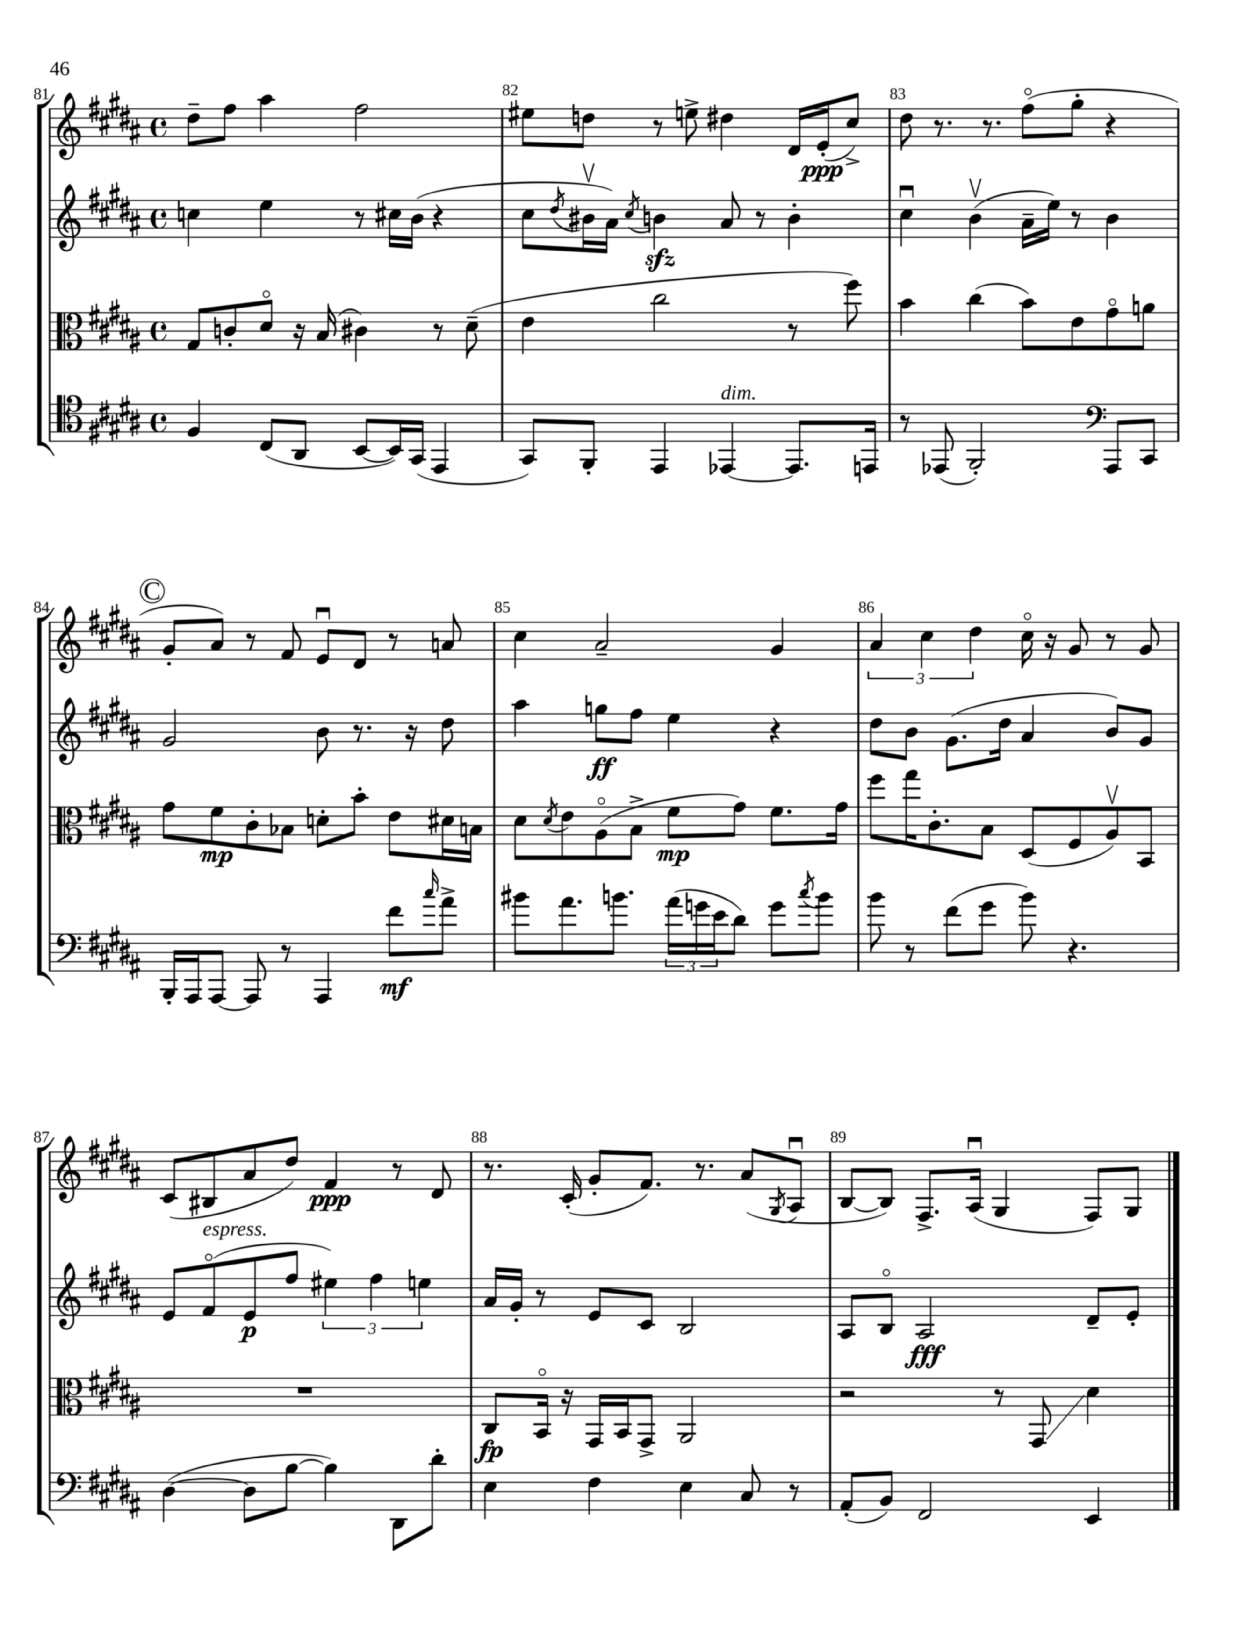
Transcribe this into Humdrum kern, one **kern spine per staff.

**kern	**kern	**kern	**kern
*staff4	*staff3	*staff2	*staff1
*clefC4	*clefC3	*clefG2	*clefG2
*k[f#c#g#d#a#]	*k[f#c#g#d#a#]	*k[f#c#g#d#a#]	*k[f#c#g#d#a#]
*M4/4	*M4/4	*M4/4	*M4/4
*met(c)	*met(c)	*met(c)	*met(c)
4F#	8G#	4cc	8dd#~
.	8c'	.	8ff#
(8C#	8d#o	4ee	4aa#
8AA#	16r	.	.
.	(16B	.	.
[8BB	4c#)	8r	2ff#
16BB])	.	16cc#	.
(16GG#	.	(16b	.
4EE	8r	4r	.
.	(8d#~	.	.
=	=	=	=
8GG#)	4e	8cc#	8ee#
.	.	8qdd#	.
8FF#'	.	16b#v	8dd
.	.	16a#)	.
.	.	8qcc#	.
4EE	2cc#	4b	8r
.	.	.	8ee^
[4EE-	.	8a#	4dd#
.	.	8r	.
8.EE-]	8r	4b'	16d#
.	.	.	(16e'
.	8ff#)	.	8cc#^)
16EE	.	.	.
=	=	=	=
8r	4b	4cc#u	8dd#
(8EE-	.	.	8.r
2FF#')	(4cc#	(4bv	.
.	.	.	8.r
.	8b)	16a#~	(8ff#o
.	.	16ee)	.
.	8e	8r	8gg#'
*clefF4	*	*	*
8AAA#	8g#o	4b	4r
8CC#	8a	.	.
=	=	=	=
16BBB'	8g#	2g#	8g#'
16AAA#	.	.	.
[8AAA#	8f#	.	8a#)
8AAA#]	8c#'	.	8r
8r	8B-	.	8f#
4AAA#	8d'	8b	8eu
.	8b'	8.r	8d#
8f#	8e	.	8r
.	.	16r	.
16qqcc#	.	.	.
8a#^	16d#	8dd#	8a
.	16B	.	.
=	=	=	=
8b#	8d#	4aa#	4cc#
.	8qd#	.	.
8.a#	8e	.	.
.	(8A#o	8gg	2a#~
8.b	.	.	.
.	8B^	8ff#	.
(24a#	8f#	4ee	.
24g	.	.	.
24e	.	.	.
8d#)	8g#)	.	.
8g	8.f#	4r	4g#
8qcc#	.	.	.
8b	.	.	.
.	16g#	.	.
=	=	=	=
8b	8ff#	8dd#	6a#
8r	16gg#	8b	.
.	.	.	6cc#
.	8.c#'	.	.
(8f#	.	(8.g#	.
.	.	.	6dd#
8g#	8B	.	.
.	.	16dd#	.
8b)	(8D#	4a#	16cc#o
.	.	.	16r
4.r	8F#	.	8g#
.	8A#v)	8b)	8r
.	8BB	8g#	8g#
=	=	=	=
([4D#	1r	8e	(8c#
.	.	(8f#o	8B#
8D#]	.	8e	8a#
[8B	.	8ff#	8dd#)
4B])	.	6ee#)	4f#
.	.	6ff#	.
8DD#	.	.	8r
.	.	6ee	.
8d#'	.	.	8d#
=	=	=	=
4E	8C#	16a#	8.r
.	.	16g#'	.
.	16BBo	8r	.
.	16r	.	(16c#'
4F#	16GG#	8e	8g#'
.	16BB	.	.
.	8GG#^	8c#	8.f#)
4E	2AA#	2B	.
.	.	.	8.r
8C#	.	.	(8a#
.	.	.	8qG#
8r	.	.	8A#u
=	=	=	=
(8AA#'	2r	8A#	[8B
8BB)	.	8Bo	8B])
2FF#	.	2A#	8.F#^
.	.	.	(16A#u
.	8r	.	4G#
.	8GG#	.	.
4EE	4d#	8d#~	8F#)
.	.	8e'	8G#
==	==	==	==
*-	*-	*-	*-
